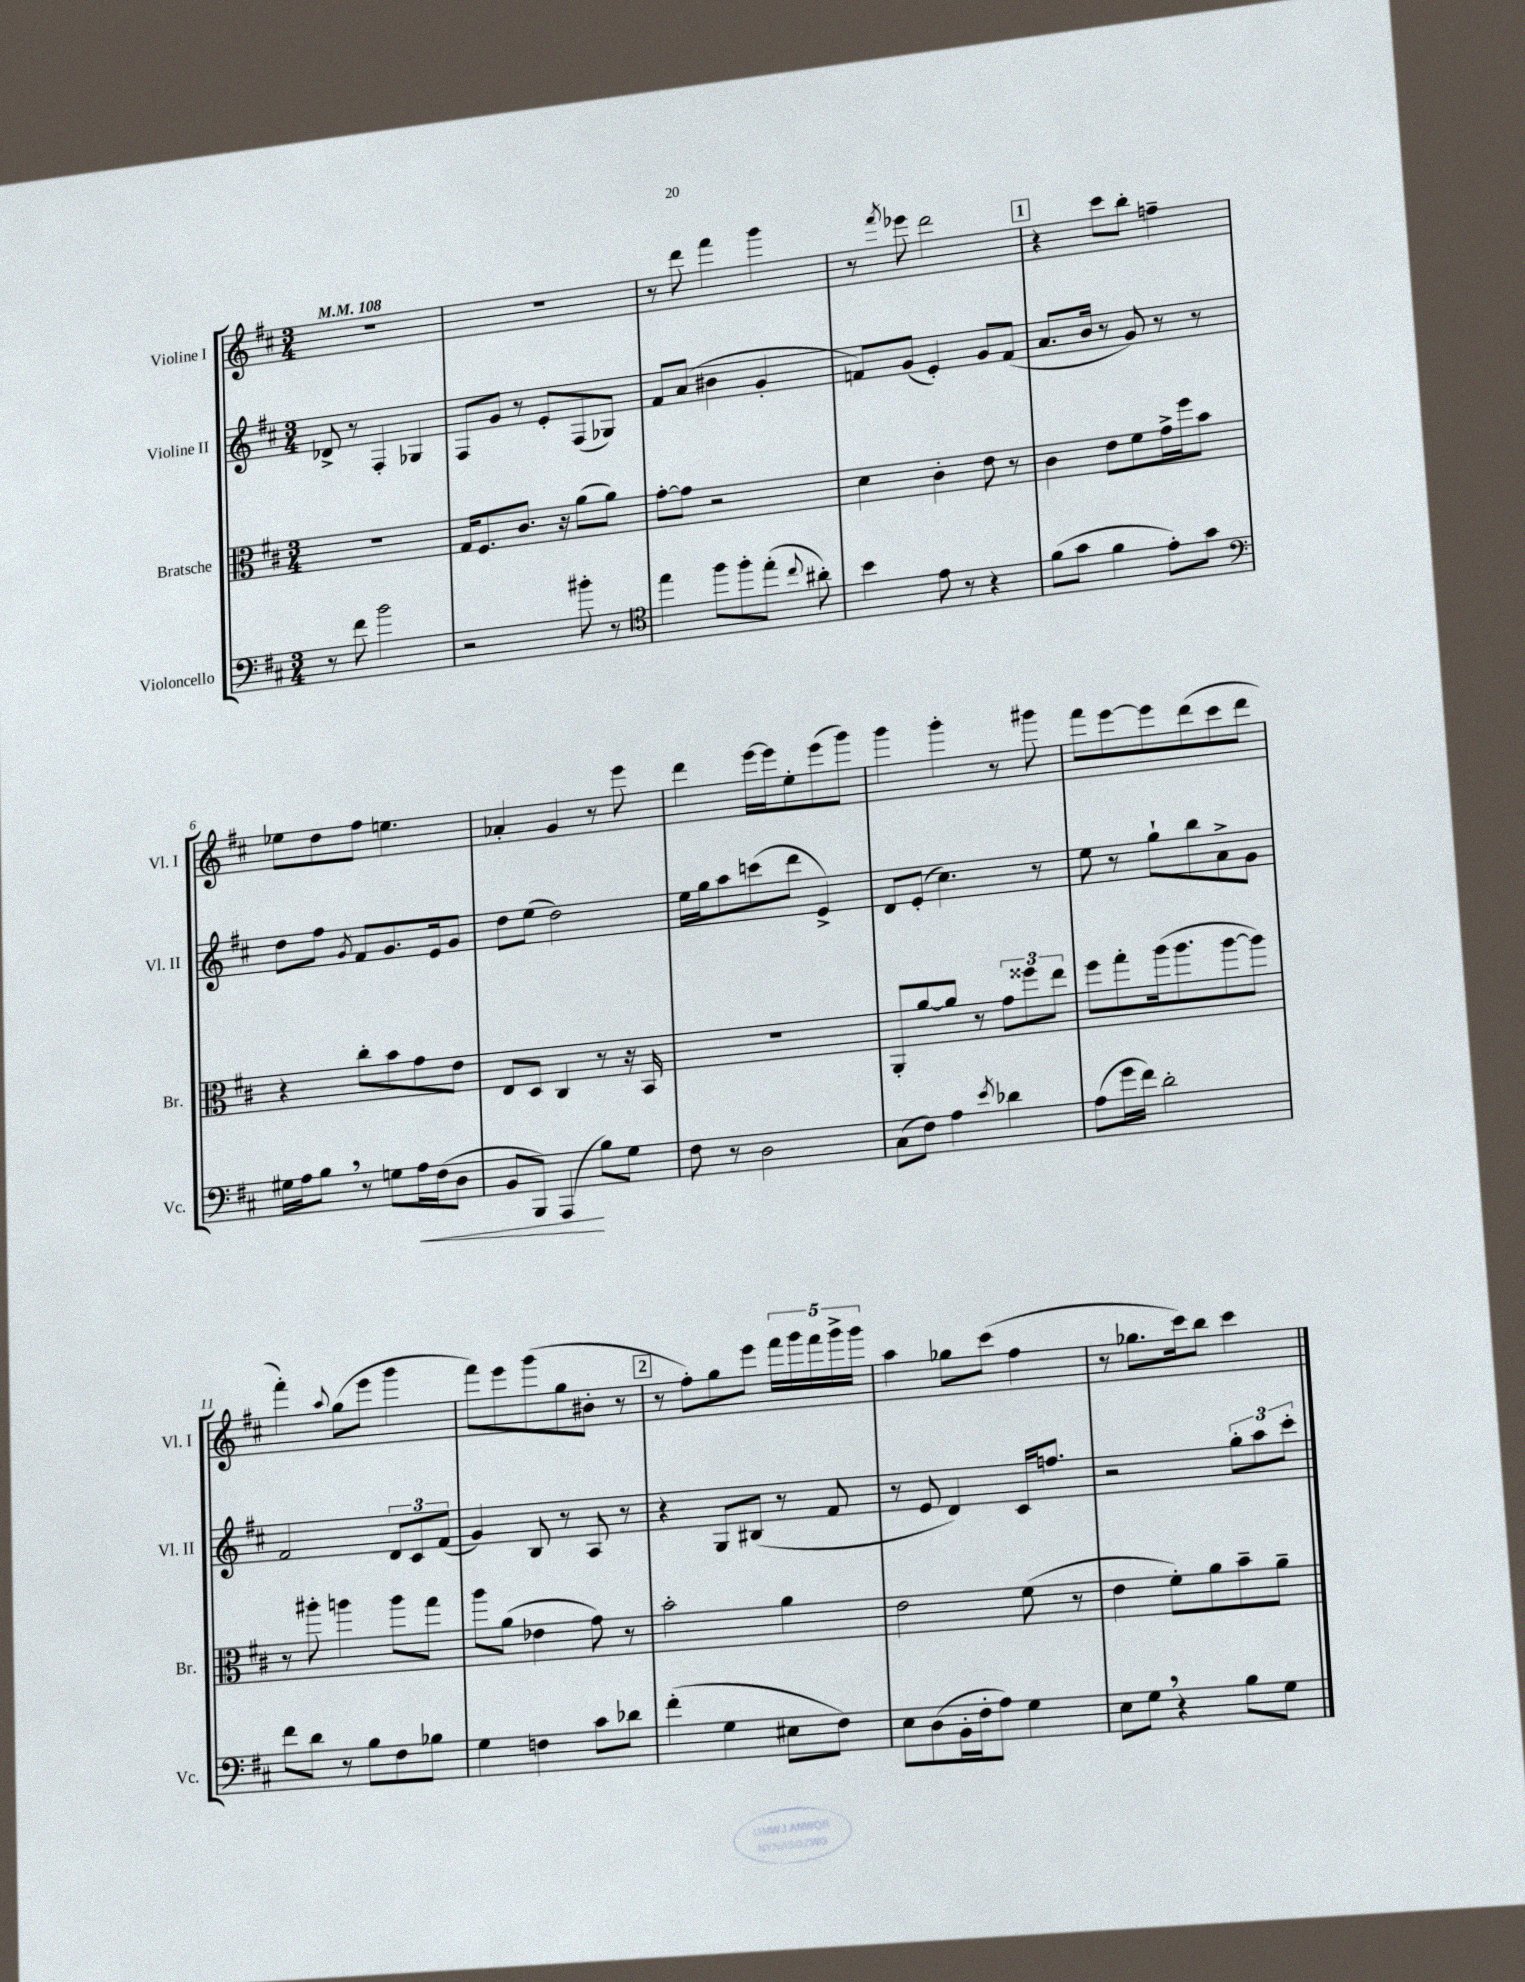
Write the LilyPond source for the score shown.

<<
\new StaffGroup <<
\new Staff = "s0" \with { instrumentName = "Violine I" shortInstrumentName = "Vl. I" } {
    \clef treble \key d \major \numericTimeSignature \time 3/4 \tempo 4 = 108
    \autoBeamOff R2. |
    R2. |
    r8 d'''8 fis'''4 g'''4 |
    r8 \acciaccatura { fis'''8 } ees'''8 d'''2 |
    \mark \markup { \box "1" } r4 cis'''8[ b''8]-. f''4-- |
    ees''8[ d''8 fis''8] e''4. |
    aes'4-. g'4 r8 e'''8 |
    d'''4 e'''16[~ e'''16 e''8-. e'''8( g'''8]) |
    g'''4 g'''4-. r8 gis'''8 |
    fis'''8[ e'''8~ e'''8 d'''8( cis'''8 d'''8] |
    fis'''4-.) \appoggiatura { a''8 } g''8[( e'''8] g'''4 |
    fis'''8[) e'''8 g'''8( g''8 bis'8]-. r8 |
    \mark \markup { \box "2" } r8 fis''8[-.) g''8 e'''8] \tuplet 5/4 { fis'''16[ g'''16 fis'''16 g'''16-> g'''16] } |
    a''4 ges''8[ cis'''8]( fis''4 |
    r8 ges''8.[ cis'''16) b''8] cis'''4 \bar "|." |
}
\new Staff = "s1" \with { instrumentName = "Violine II" shortInstrumentName = "Vl. II" } {
    \clef treble \key d \major \numericTimeSignature \time 3/4
    \autoBeamOff des'8-> r8 fis4-. ges4 |
    fis8[ g'8] r8 e'8[-. fis8( ges8]) |
    fis'8[ a'8]( bis'4 g'4-. |
    f'8[) g'8]( e'4-.) g'8[ f'8]( |
    \mark \markup { \box "1" } a'8.[ b'16] r8 g'8) r8 r8 |
    d''8[ fis''8] \acciaccatura { g'8 } fis'8[ g'8. e'16 g'8] |
    d''8[ e''8]( d''2) |
    e''16[ g''16 a''8 c'''8( d'''8] e'4->) |
    d'8[ e'8]-.( cis''4.) r8 |
    e''8 r8 g''8[-! b''8 a'8-> g'8] |
    fis'2 \tuplet 3/2 { d'8[ cis'8 fis'8]( } |
    g'4) b8 r8 a8 r8 |
    \mark \markup { \box "2" } r4 g8[ bis8]( r8 fis'8 |
    r8 e'8 d'4) cis'16[ f''8.] |
    r2 \tuplet 3/2 { g''8[-. a''8 cis'''8]-. } \bar "|." |
}
\new Staff = "s2" \with { instrumentName = "Bratsche" shortInstrumentName = "Br." } {
    \clef alto \key d \major \numericTimeSignature \time 3/4
    \autoBeamOff R2. |
    g16[ fis8. cis'8.] r16 a'8[( a'8]) |
    g'8[~-. g'8] r2 |
    d'4 cis'4-. e'8 r8 |
    \mark \markup { \box "1" } cis'4 e'8[ fis'8 g'16-> fis''16 b'8] |
    r4 cis''8[-. b'8 g'8 e'8] |
    e8[ d8] cis4 r8 r16 b,16 |
    R2. |
    a,8[-. a'8~ a'8] r8 \tuplet 3/2 { g'8[ fisis''8 e''8] } |
    fis''8[ g''8-. a''16( a''8. a''8~ a''8]) |
    r8 ais''8-. a''4 a''8[ g''8] |
    a''8[ a'8]( ees'4 g'8) r8 |
    \mark \markup { \box "2" } b'2-. a'4 |
    e'2 fis'8( r8 |
    e'4 fis'8[-.) a'8 b'8-- a'8]-- \bar "|." |
}
\new Staff = "s3" \with { instrumentName = "Violoncello" shortInstrumentName = "Vc." } {
    \clef bass \key d \major \numericTimeSignature \time 3/4
    \autoBeamOff r8 fis'8 b'2 |
    r2 bis'8-. r8 |
    \clef tenor e''4 fis''8[ fis''8-. e''8]-.( \appoggiatura { cis''8 } ais'8-.) |
    b'4 e'8 r8 r4 |
    \mark \markup { \box "1" } fis'8[( g'8] fis'4 e'8[-.) g'8] |
    \clef bass gis16[ a16 b8] \breathe r8 g8[ a16\< fis16( d8] |
    b,8[ b,,8]) a,,4\!( b8[) g8] |
    fis8 r8 d2 |
    cis8[( fis8]) a4 \acciaccatura { e'8 } des'4 |
    a8[( g'16 fis'16]) d'2-. |
    fis'8[ d'8] r8 b8[ fis8 bes8] |
    g4 f4 cis'8[ des'8] |
    \mark \markup { \box "2" } fis'4-.( g4 eis8[ fis8]) |
    e8[ d8( b,16-. fis16-. a8]) g4 |
    e8[ g8] \breathe r4 b8[ g8] \bar "|." |
}
>>
>>
